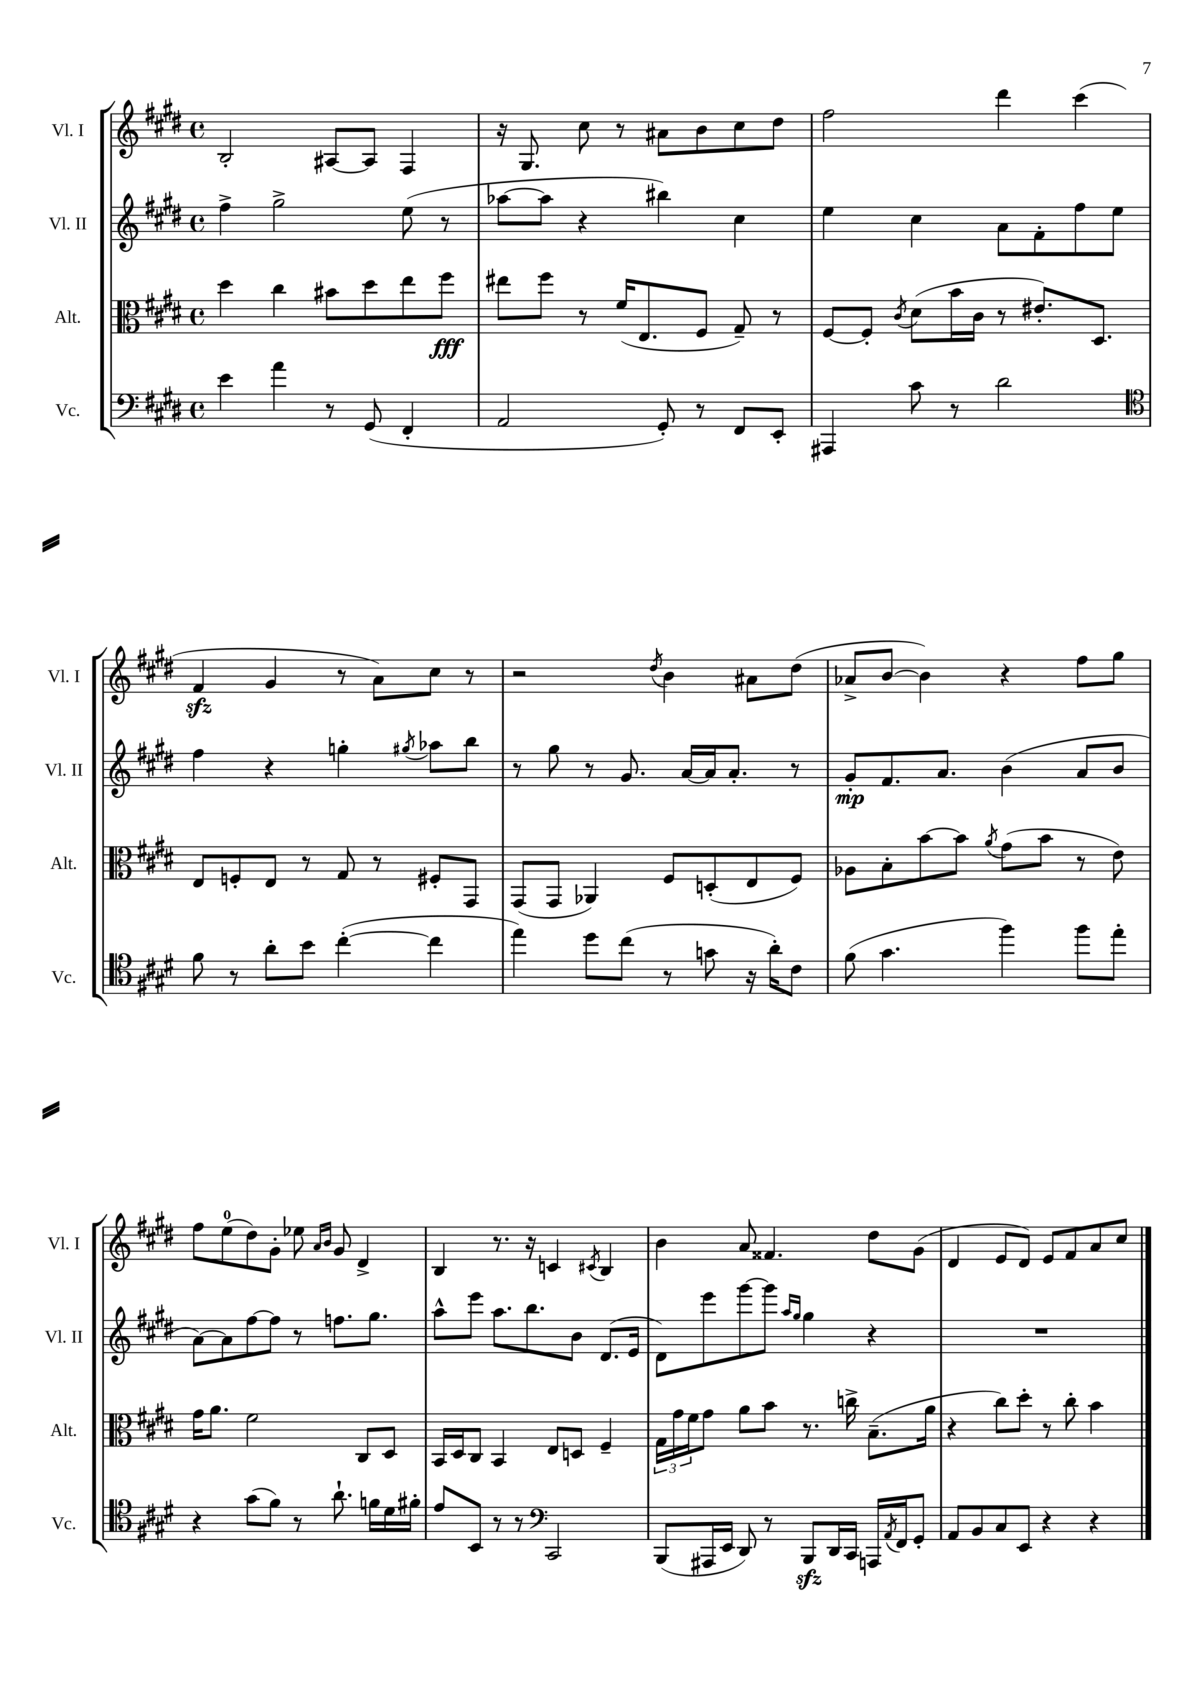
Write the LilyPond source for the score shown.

<<
\new StaffGroup <<
\new Staff = "s0" \with { instrumentName = "Vl. I" shortInstrumentName = "Vl. I" } {
    \clef treble \key e \major \defaultTimeSignature \time 4/4
    b2-. ais8~ ais8 fis4 |
    r16 gis8. cis''8 r8 ais'8 b'8 cis''8 dis''8 |
    fis''2 dis'''4 cis'''4( |
    fis'4\sfz gis'4 r8 a'8) cis''8 r8 |
    r2 \acciaccatura { dis''8 } b'4 ais'8 dis''8( |
    aes'8-> b'8~ b'4) r4 fis''8 gis''8 |
    fis''8 e''8-0( dis''8) gis'8-. ees''8 \grace { a'16 b'16 } gis'8 dis'4-> |
    b4 r8. r16 c'4 \acciaccatura { cis'8 } b4 |
    b'4 a'8 fisis'4. dis''8 gis'8( |
    dis'4 e'8 dis'8) e'8 fis'8 a'8 cis''8 \bar "|." |
}
\new Staff = "s1" \with { instrumentName = "Vl. II" shortInstrumentName = "Vl. II" } {
    \clef treble \key e \major \defaultTimeSignature \time 4/4
    fis''4-> gis''2-> e''8( r8 |
    aes''8~ aes''8 r4 bis''4) cis''4 |
    e''4 cis''4 a'8 fis'8-. fis''8 e''8 |
    fis''4 r4 g''4-. \acciaccatura { gis''8 } aes''8 b''8 |
    r8 gis''8 r8 gis'8. a'16~ a'16 a'8.-. r8 |
    gis'8-.\mp fis'8. a'8. b'4( a'8 b'8 |
    a'8~) a'8 fis''8~ fis''8 r8 f''8. gis''8. |
    a''8-^ e'''8 a''8. b''8. b'8 dis'8.( e'16 |
    dis'8) e'''8 gis'''8~ gis'''8 \grace { a''16 gis''16 } gis''4 r4 |
    R1 \bar "|." |
}
\new Staff = "s2" \with { instrumentName = "Alt." shortInstrumentName = "Alt." } {
    \clef alto \key e \major \defaultTimeSignature \time 4/4
    dis''4 cis''4 bis'8 dis''8 e''8 fis''8\fff |
    eis''8 fis''8 r8 fis'16( e8. fis8 gis8--) r8 |
    fis8~ fis8-. \acciaccatura { cis'8 } dis'8( b'16 cis'16 r8 eis'8.-.) dis8. |
    e8 f8-. e8 r8 gis8 r8 fis8-. gis,8 |
    gis,8( gis,8 aes,4) fis8 d8-.( e8 fis8) |
    aes8 b8-. b'8~ b'8 \acciaccatura { a'8 } gis'8( b'8 r8 e'8) |
    gis'16 a'8. fis'2 cis8 dis8 |
    b,16 dis16 cis8 b,4 e8 d8 fis4-- |
    \tuplet 3/2 { gis16 gis'16 fis'16 } gis'8 a'8 b'8 r8. c''16-> b8.--( a'16 |
    r4 cis''8) dis''8-. r8 cis''8-. b'4 \bar "|." |
}
\new Staff = "s3" \with { instrumentName = "Vc." shortInstrumentName = "Vc." } {
    \clef bass \key e \major \defaultTimeSignature \time 4/4
    e'4 a'4 r8 gis,8( fis,4-. |
    a,2 gis,8-.) r8 fis,8 e,8-. |
    ais,,4 cis'8 r8 dis'2 |
    \clef tenor fis'8 r8 a'8-. b'8 cis''4~-.( cis''4 |
    e''4) dis''8 cis''8( r8 g'8 r16 a'16-.) cis'8 |
    fis'8( gis'4. fis''4) fis''8 e''8-. |
    r4 gis'8( fis'8) r8 a'8.-! f'16 dis'16 fis'16-. |
    e'8 b,8 r8 r8 \clef bass cis,2 |
    b,,8( ais,,16 e,16 dis,8) r8 b,,8\sfz dis,16 cis,16 a,,16 \acciaccatura { a,8 } fis,16 gis,8-. |
    a,8 b,8 cis8 e,8 r4 r4 \bar "|." |
}
>>
>>
\layout { \context { \Score \remove "Bar_number_engraver" } }
